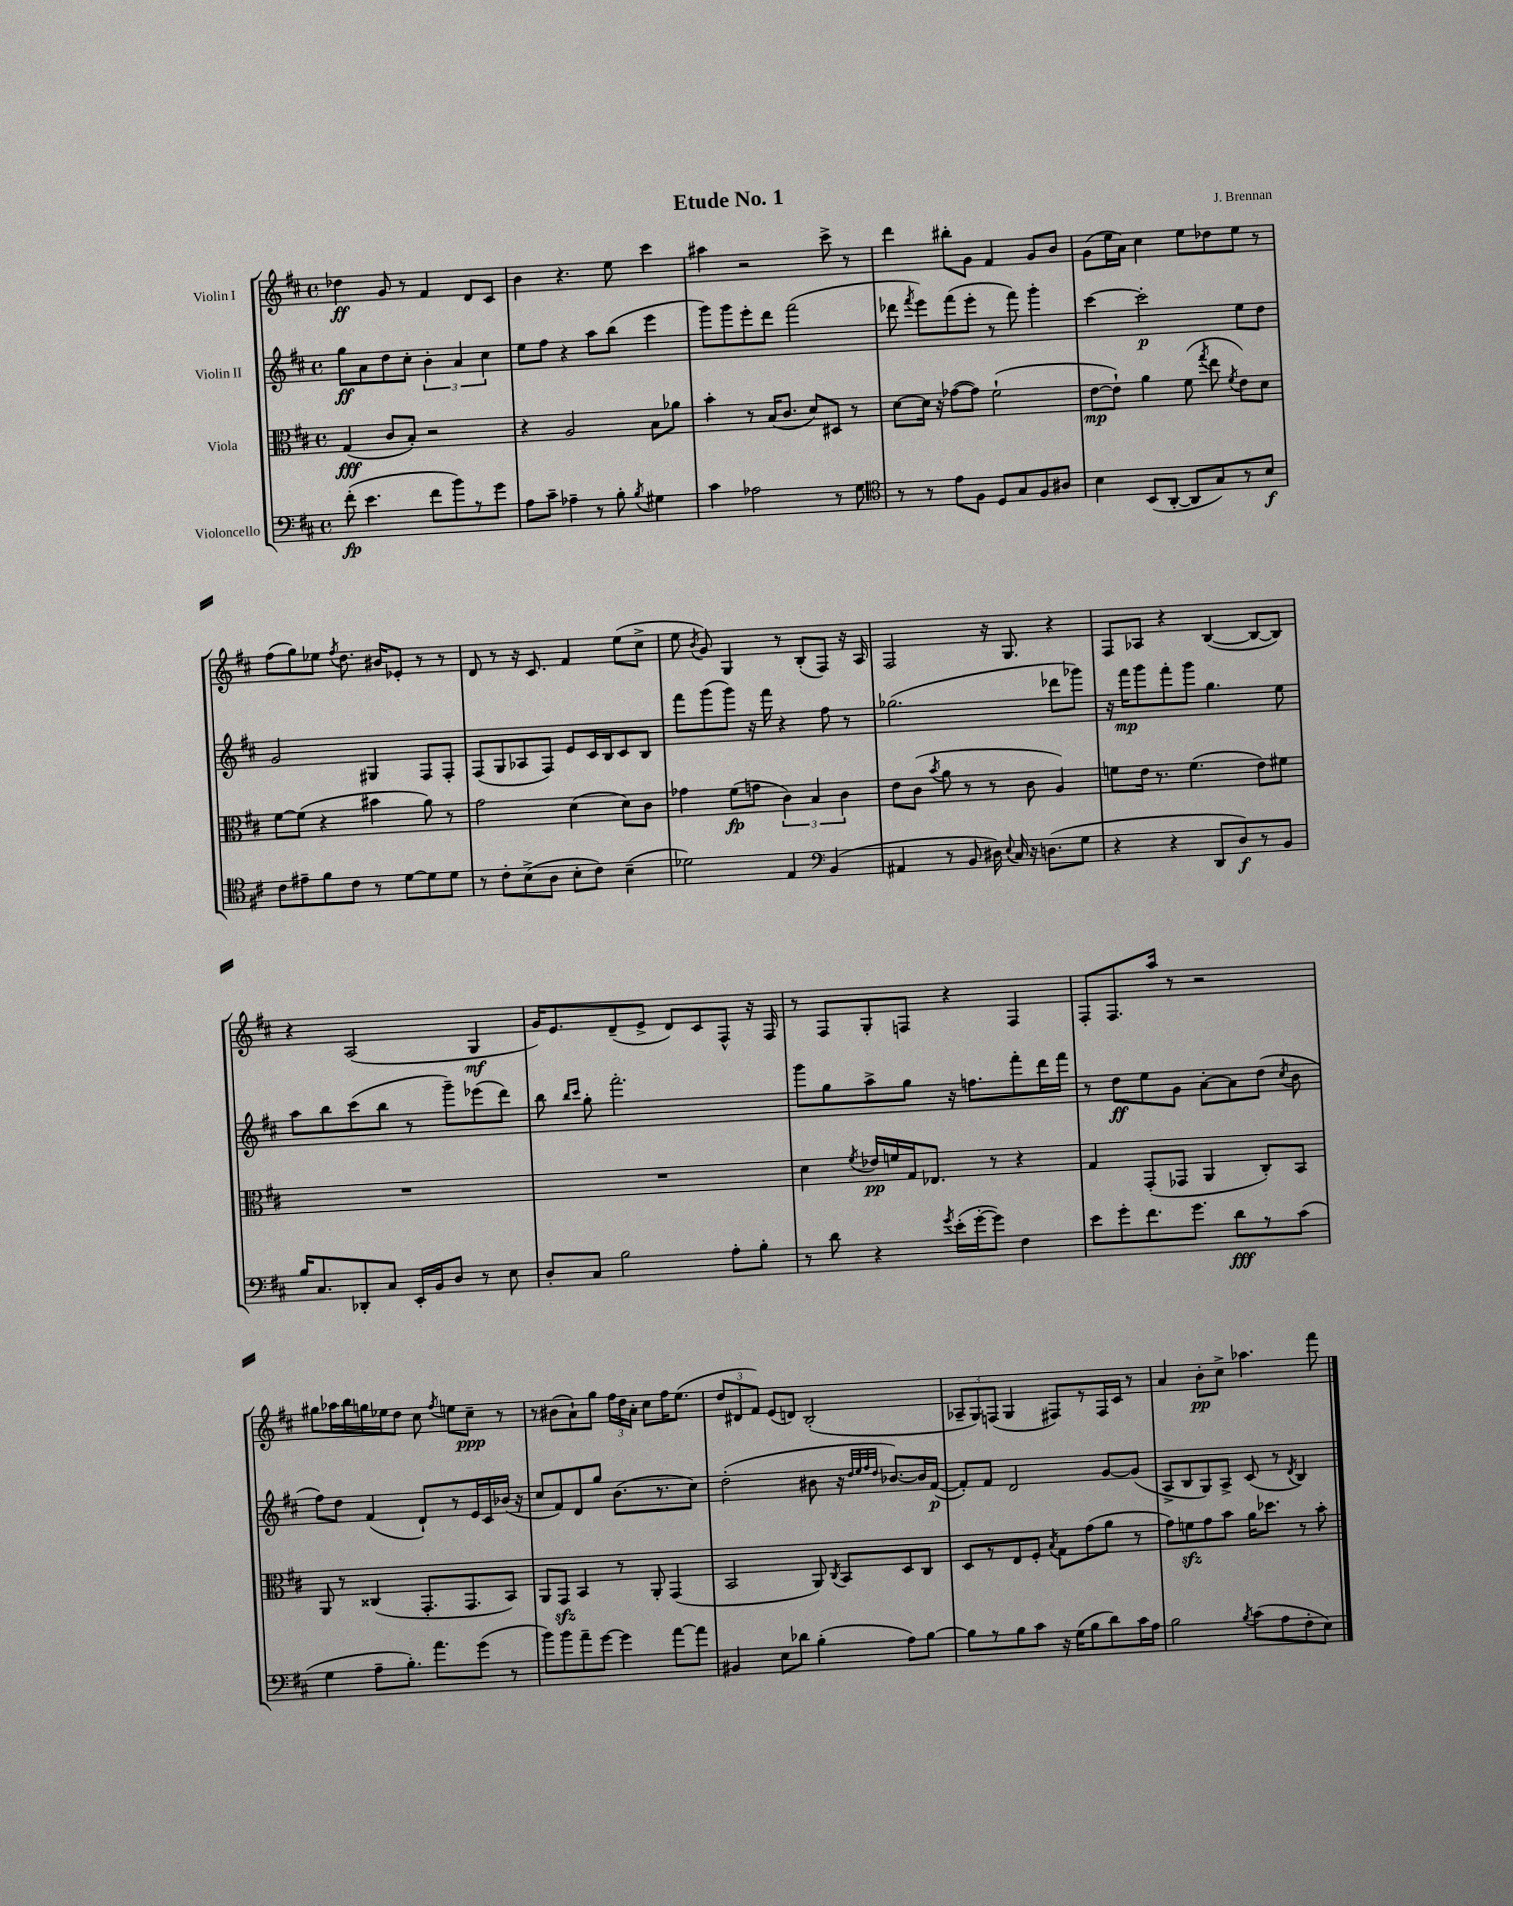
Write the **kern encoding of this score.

**kern	**kern	**kern	**kern
*staff4	*staff3	*staff2	*staff1
*clefF4	*clefC3	*clefG2	*clefG2
*k[f#c#]	*k[f#c#]	*k[f#c#]	*k[f#c#]
*M4/4	*M4/4	*M4/4	*M4/4
*met(c)	*met(c)	*met(c)	*met(c)
(8f#'	(4G	8gg	4dd-
4.e	.	8a	.
.	8c#	8dd	8g
.	8B')	8cc#'	8r
8f#	2r	6b'	4f#
8b)	.	.	.
.	.	6a	.
8r	.	.	8d
.	.	6cc#	.
8g	.	.	8c#
=	=	=	=
8A	4r	8ee	4b
8c#~	.	8ff#	.
4A-~	2A	4r	4.r
8r	.	8aa	.
8B'	.	(8bb	8ee
8qB	.	.	.
4G#	8B	4eee	4ccc#
.	8a-	.	.
=	=	=	=
4c#	4b'	8ggg)	4aa#
.	.	8ggg	.
2A-	8r	8eee'	2r
.	(16B	8ddd	.
.	8.c#	.	.
.	.	(2fff#	.
.	8d)	.	.
8r	8D#	.	8ccc#^
8G	8r	.	8r
=	=	=	=
*clefC4	*	*	*
8r	[8d	8ddd-	4ddd
.	.	8qfff#	.
8r	16d]	8eee)	.
.	16r	.	.
8e	([8g-	(8fff#	8bb#'
8F#	8g-])	8eee'	8g
8D	(2f#`	8r	4f#
8G	.	8fff#)	.
8F#	.	4ggg'	8g
8A#	.	.	8b
=	=	=	=
4B	[8e	[4ccc#	(8g
.	8e`])	.	16ee
.	.	.	16a)
(8BB	4a	2ccc#']	4cc#
[8AA'	.	.	.
8AA]	(8f#	.	8ee
.	8qgg	.	.
8G)	8ee	.	8dd-
.	8qf#	.	.
8r	8e)	8ee	8ee
8B	8d	8dd	8r
=	=	=	=
8c#	[8f#	2g	(8ff#
8e#~	(8f#]	.	8gg)
8f#	4r	.	8ee-
.	.	.	8qff#
8c#	.	.	8.dd
8r	4b#	4G#	.
.	.	.	16b#
[8d	.	.	8e-'
8d]	8a)	8F#	8r
8d	8r	8F#'	8r
=	=	=	=
8r	2g	(8F#	8d
8c#'	.	8G	8r
(8B^	.	8A-	16r
.	.	.	8.c#
8A	.	8F#)	.
8B'	(4d	8e	4f#
8c#)	.	16c#	.
.	.	16B	.
(4B~	8d)	8c#	(8ee
.	8c#	8B	8cc#^
=	=	=	=
2d-)	4g-	8fff#	8ee
.	.	.	8qb
.	.	(8ggg	8g)
.	(8f#	8ggg)	4G
.	8g	16r	.
.	.	16fff#	.
4E	6c#)	4r	8r
.	.	.	(8B'
.	6B	.	.
*clefF4	*	*	*
(4BB	.	8ff#	8F#)
.	6c#	.	.
.	.	8r	16r
.	.	.	16A
=	=	=	=
4AA#	8e	(2.gg-	2F#
.	(8c#	.	.
.	8qb	.	.
8r	8a	.	.
8BB	8r	.	.
16D#)	8r	.	16r
8qqE	.	.	.
16C#	.	.	8.G
16r	8c#	.	.
(8.D	.	.	.
.	4A)	8ddd-	4r
8G	.	8ggg-)	.
=	=	=	=
4r	8f	16r	8F#
.	.	16fff#	.
.	16e	8ggg	8A-
.	8.r	.	.
4r	.	8fff#'	4r
.	(4.f	8ggg	.
8DD	.	4.gg	([4B
8D)	.	.	.
8r	8e)	.	8B_
8BB	8f#	8ee	8B])
=	=	=	=
16B	1r	8aa	4r
8.C#	.	.	.
.	.	8bb	.
8DD-'	.	(8ccc#	(2A
8C#	.	8bb	.
16EE'	.	8r	.
16BB	.	.	.
8D	.	8ggg~)	.
8r	.	(8eee-	4G
8E	.	8ddd)	.
=	=	=	=
8D'	1r	8bb	16g)
.	.	.	8.e
.	.	16qqbb	.
.	.	16qqccc#	.
8C#	.	8gg'	.
2B	.	2.fff#'	(8d~
.	.	.	8e^
.	.	.	8d)
.	.	.	8c#
8A'	.	.	8F#^^
8B'	.	.	16r
.	.	.	16F#
=	=	=	=
8r	4d	8ggg	8r
8d	.	8gg	8F#
.	8qf#	.	.
4r	16e-	8aa^	8G'
.	16f	.	.
.	16G	8gg	8F
.	8.E-	.	.
8qg	.	.	.
(16e'	.	16r	4r
[16g'	.	8.ff	.
8g])	8r	.	.
4F#	4r	8fff#'	4F
.	.	16ddd	.
.	.	16fff#	.
=	=	=	=
8e	4G	8r	8F#'
8g'	.	8dd	8.F#
8.f#	(8GG'	8ee	.
.	.	.	16aa
.	8GG-	8g	8r
8.g	.	.	.
.	4AA	[8a'	2r
8d	.	8a]	.
8r	8C#')	(8dd	.
.	.	8qcc#	.
(8c#	8BB	8b	.
=	=	=	=
4G	8AA	8ff#)	8gg#
.	8r	8dd	16aa-
.	.	.	16bb
8A~	(4C##	(4f#	16gg
.	.	.	16ee-
8.B')	.	.	8dd
.	8.GG'	8d`)	8cc#
8.a	.	.	.
.	.	.	8qff#
.	.	8r	8ee
.	8.GG	.	.
(8g	.	16e	8cc#~
.	.	16c#	.
8r	8BB)	(16b-	8r
.	.	16r	.
=	=	=	=
8b)	8AA	8cc#	8r
8b	8GG	8f#)	(8b#
8a~	4BB	8d	8a`)
[8g	.	8gg	8gg
4g]	8r	(8.b	24ff#
.	.	.	24dd
.	.	.	24a'
.	8AA'	.	8cc#
.	.	8.r	.
[8a	(4GG	.	16ff#
.	.	.	(8.ee
8a]	.	8cc#)	.
=	=	=	=
4BB#	2BB	(2dd'	12dd
.	.	.	12d#
.	.	.	12f#)
8E	.	.	(8e
8d-	.	.	8d)
(4B'	8AA)	8b#	(2B'
.	8qC#	.	.
.	8BB	16r	.
.	.	32qqdd	.
.	.	32qqee	.
.	.	32qqff#	.
.	.	32qqdd	.
.	.	[8.b-)	.
8A)	8D	.	.
[8B	8C#	16b-]	.
.	.	([16f#	.
=	=	=	=
8B]	8D	8f#'])	12A-~
.	.	.	12G)
8r	8r	8f#	.
.	.	.	(12F
8B	8E	2d	4G
8c#	8F#'	.	.
.	8qB	.	.
16r	8G	.	8F#)
(16G	.	.	.
8B	(8g	.	8r
8d)	8a	[8g	16F#
.	.	.	16c#
16c#	8r	(8g]	8r
16A	.	.	.
=	=	=	=
2B	8g)	8A^	4a
.	8f	8B	.
.	8g	8G)	8b'
.	8b	8A^	8cc#^
8qB	.	.	.
(8c#	16a	(8c#	4.aa-
.	8.dd-	.	.
8A	.	8r	.
.	.	8qd	.
8F#'	8r	4B)	.
8E)	8b'	.	8fff#
==	==	==	==
*-	*-	*-	*-
